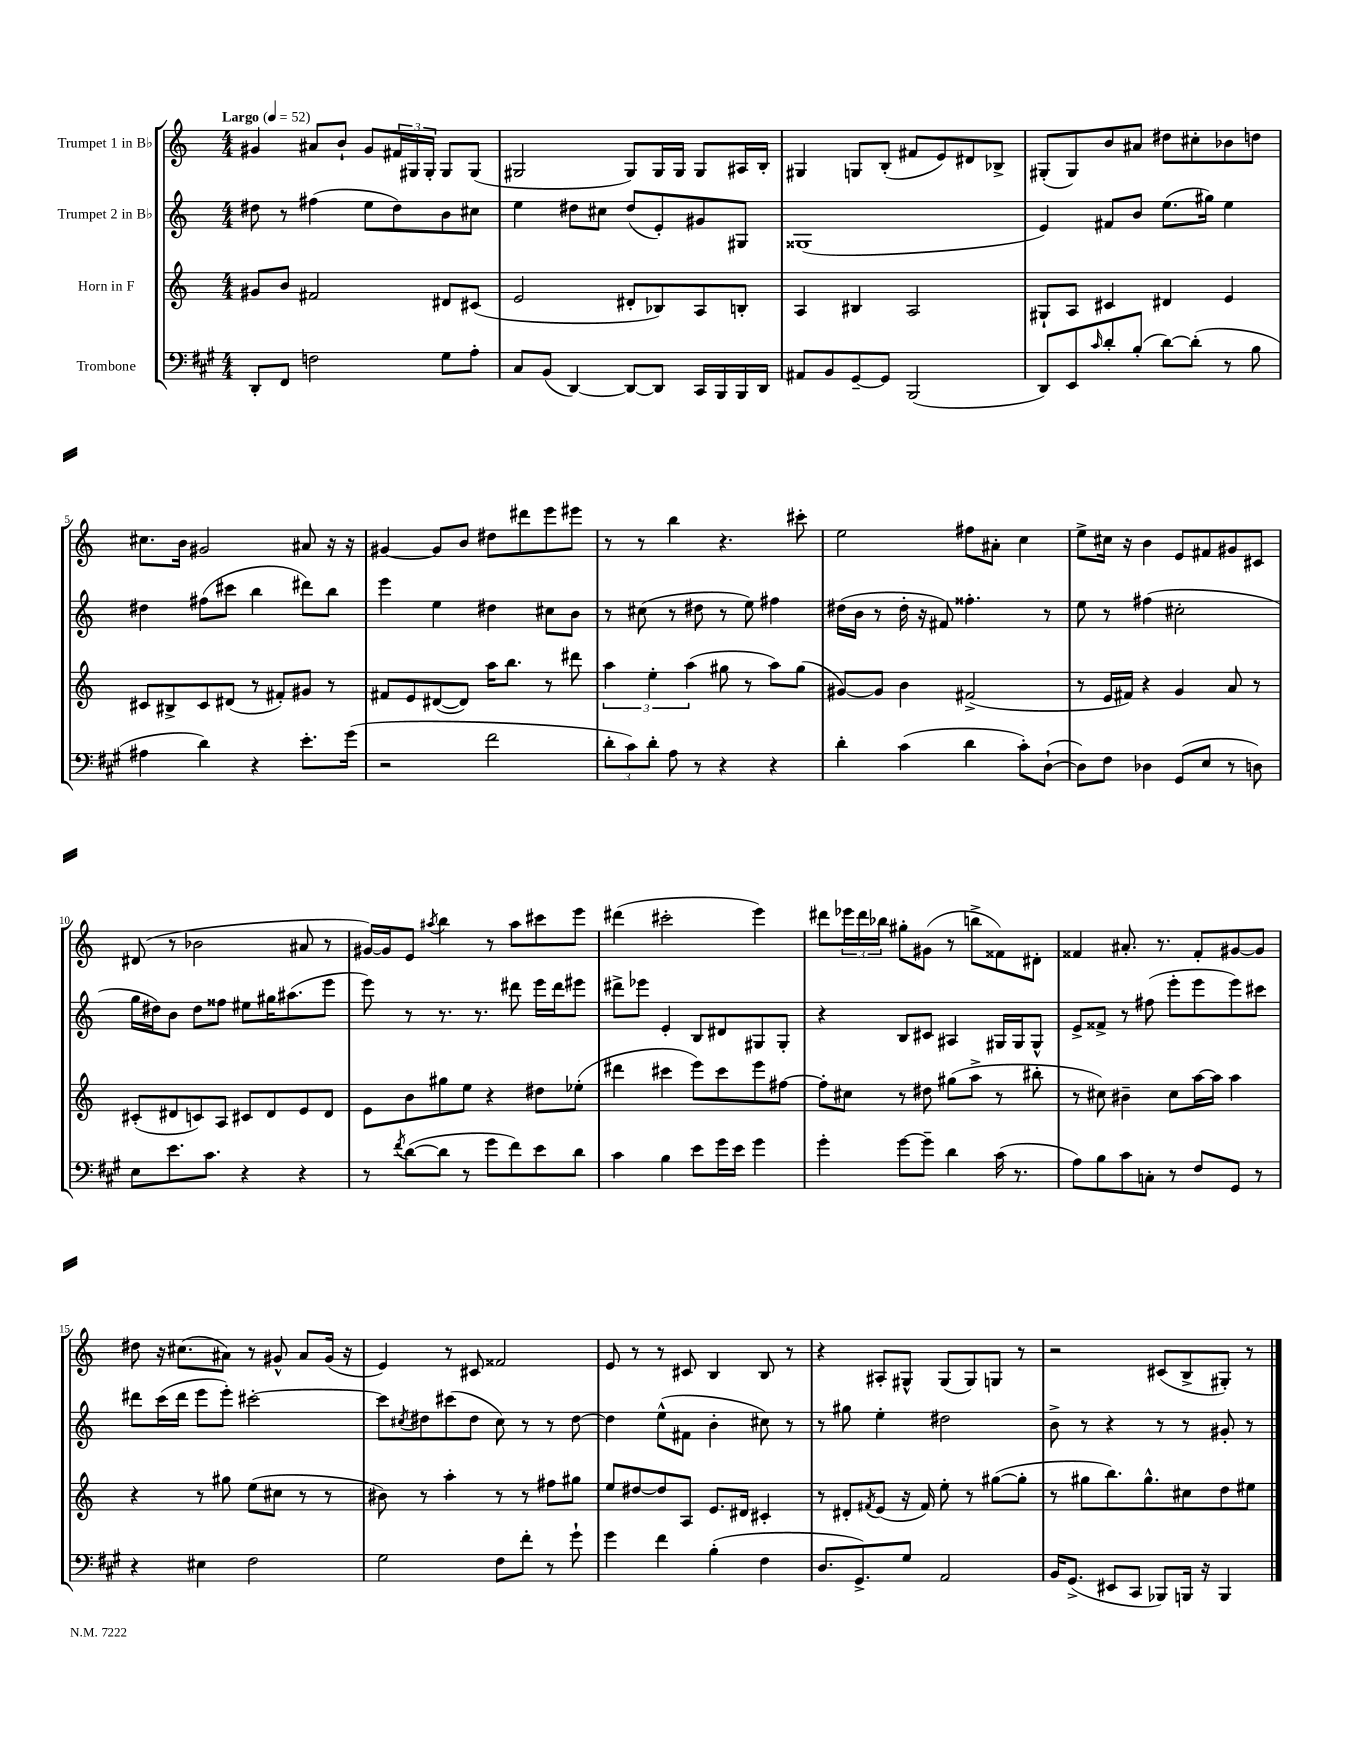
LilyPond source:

<<
\new StaffGroup <<
\new Staff = "s0" \with { instrumentName = "Trumpet 1 in Bb" } {
    \clef treble \key c \major \numericTimeSignature \time 4/4 \tempo "Largo" 4 = 52
    gis'4 ais'8 b'8-! gis'8 \tuplet 3/2 { fis'16 gis16 gis16-. } gis8 gis8( |
    gis2 gis8) gis16 gis16 gis8 ais16 b16-. |
    gis4 g8 b8-.( fis'8 e'8) dis'8 bes8-> |
    gis8-.( gis8) b'8 ais'8 dis''8 cis''8-. bes'8 d''8 |
    cis''8. b'16 gis'2 ais'8 r16 r16 |
    gis'4~ gis'8 b'8 dis''8 dis'''8 e'''8 eis'''8 |
    r8 r8 b''4 r4. cis'''8-. |
    e''2 fis''8 ais'8-. c''4 |
    e''8-> cis''16 r16 b'4 e'8 fis'8 gis'8 cis'8 |
    dis'8( r8 bes'2 ais'8 r8 |
    gis'16~) gis'16 e'8 \acciaccatura { ais''8 } b''4 r8 ais''8 cis'''8 e'''8 |
    dis'''4( cis'''2-. e'''4) |
    dis'''8 \tuplet 3/2 { ees'''16 dis'''16 bes''16 } gis''8-. gis'8( r8 b''8-> fisis'8) dis'8-. |
    fisis'4 ais'8.-. r8. fisis'8-. gis'8~ gis'8 |
    dis''8 r16 cis''8.( ais'8) r8 gis'8-^ ais'8 gis'16( r16 |
    e'4) r8 cis'8 fisis'2 |
    e'8 r8 r8 cis'8 b4 b8 r8 |
    r4 ais8-. gis8-^ gis8( gis8) g8 r8 |
    r2 cis'8( b8-> gis8-.) r8 \bar "|." |
}
\new Staff = "s1" \with { instrumentName = "Trumpet 2 in Bb" } {
    \clef treble \key c \major \numericTimeSignature \time 4/4
    dis''8 r8 fis''4( e''8 dis''8) b'8 cis''8 |
    e''4 dis''8 cis''8 dis''8( e'8-.) gis'8 gis8 |
    gisis1( |
    e'4) fis'8 b'8 e''8.( gis''16) e''4 |
    dis''4 fis''8( cis'''8 b''4 dis'''8) b''8 |
    e'''4 e''4 dis''4 cis''8 b'8 |
    r8 cis''8( r8 dis''8 r8 e''8) fis''4 |
    dis''16( b'16 r8 dis''16-. r16 fis'8) fisis''4.-. r8 |
    e''8 r8 fis''4( cis''2-. |
    g''16 dis''16) b'8 dis''8 fisis''8 eis''8 gis''16 ais''8.( e'''8 |
    e'''8) r8 r8. r8. dis'''8 e'''16 dis'''16 eis'''8 |
    dis'''8-> ees'''8 e'4-. b8 dis'8 gis8 gis8-. |
    r4 b8 cis'8 ais4 gis16 gis16 gis8-^ |
    e'8-> fisis'8-> r8 fis''8( e'''8-. e'''8 e'''8) cis'''8 |
    dis'''8 c'''16( dis'''16 e'''8 e'''8-.) cis'''2~-. |
    cis'''8 \acciaccatura { cis''8 } dis''8 cis'''8( dis''8 cis''8) r8 r8 dis''8~ |
    dis''4 e''8-^( fis'8 b'4-. cis''8) r8 |
    r8 gis''8 e''4-. dis''2 |
    b'8-> r8 r4 r8 r8 gis'8-. r8 \bar "|." |
}
\new Staff = "s2" \with { instrumentName = "Horn in F" } {
    \clef treble \key c \major \numericTimeSignature \time 4/4
    gis'8 b'8 fis'2 dis'8 cis'8( |
    e'2 dis'8-. bes8) a8 b8-. |
    a4 bis4 a2 |
    gis8-! a8 cis'4 dis'4 e'4 |
    cis'8 bis8-> cis'8 dis'8( r8 fis'8-.) gis'8 r8 |
    fis'8 e'8 dis'8~( dis'8) a''16 b''8. r8 dis'''8 |
    \tuplet 3/2 { a''4 e''4-. a''4( } gis''8 r8 a''8) gis''8( |
    gis'8~) gis'8 b'4 fis'2->( |
    r8 e'16 fis'16) r4 g'4 a'8 r8 |
    cis'8-.( dis'8 c'8) a8 cis'8 dis'8 e'8 dis'8 |
    e'8 b'8 gis''8 e''8 r4 dis''8 ees''8-.( |
    dis'''4 cis'''4 e'''8) cis'''8 e'''8 fis''8~ |
    fis''8-. cis''8 r8 dis''8 gis''8( a''8-> r8 bis''8-. |
    r8 cis''8) bis'4-- cis''8 a''16~ a''16 a''4 |
    r4 r8 gis''8 e''8( cis''8 r8 r8 |
    bis'8) r8 a''4-. r8 r8 fis''8 gis''8 |
    e''8 dis''8~ dis''8 a8 e'8. dis'16 cis'4-. |
    r8 dis'8-. \acciaccatura { fis'8 } e'8( r16 fis'16) e''8-. r8 gis''8~( gis''8-. |
    r8 gis''8 b''8.) gis''8.-^ cis''8 d''8 eis''8 \bar "|." |
}
\new Staff = "s3" \with { instrumentName = "Trombone" } {
    \clef bass \key a \major \numericTimeSignature \time 4/4
    d,8-. fis,8 f2 gis8 a8-. |
    cis8 b,8( d,4~) d,8~ d,8 cis,16 b,,16 b,,16 d,16 |
    ais,8 b,8 gis,8~-- gis,8 b,,2( |
    d,8) e,8 \grace { cis'16 } d'8-. b8-.( d'8~) d'8-.( r8 b8 |
    ais4 d'4) r4 e'8.-. gis'16( |
    r2 fis'2 |
    \tuplet 3/2 { d'8-. cis'8) d'8-. } a8 r8 r4 r4 |
    d'4-. cis'4( d'4 cis'8-.) d8~-!( |
    d8) fis8 des4 gis,8( e8 r8 d8) |
    e8 e'8. cis'8. r4 r4 |
    r8 \acciaccatura { fis'8 } d'8~( d'8 r8 gis'8 fis'8) e'8 d'8 |
    cis'4 b4 e'8 gis'16 e'16 gis'4 |
    gis'4-. gis'8~ gis'8-- d'4 cis'16( r8. |
    a8) b8 cis'8 c8-. r8 fis8 gis,8 r8 |
    r4 eis4 fis2 |
    gis2 fis8 fis'8-. r8 gis'8-! |
    gis'4 fis'4 b4-.( fis4 |
    d8. gis,8.->) gis8 a,2 |
    b,16 gis,8.->( eis,8 cis,8 bes,,8) b,,16 r16 b,,4 \bar "|." |
}
>>
>>
